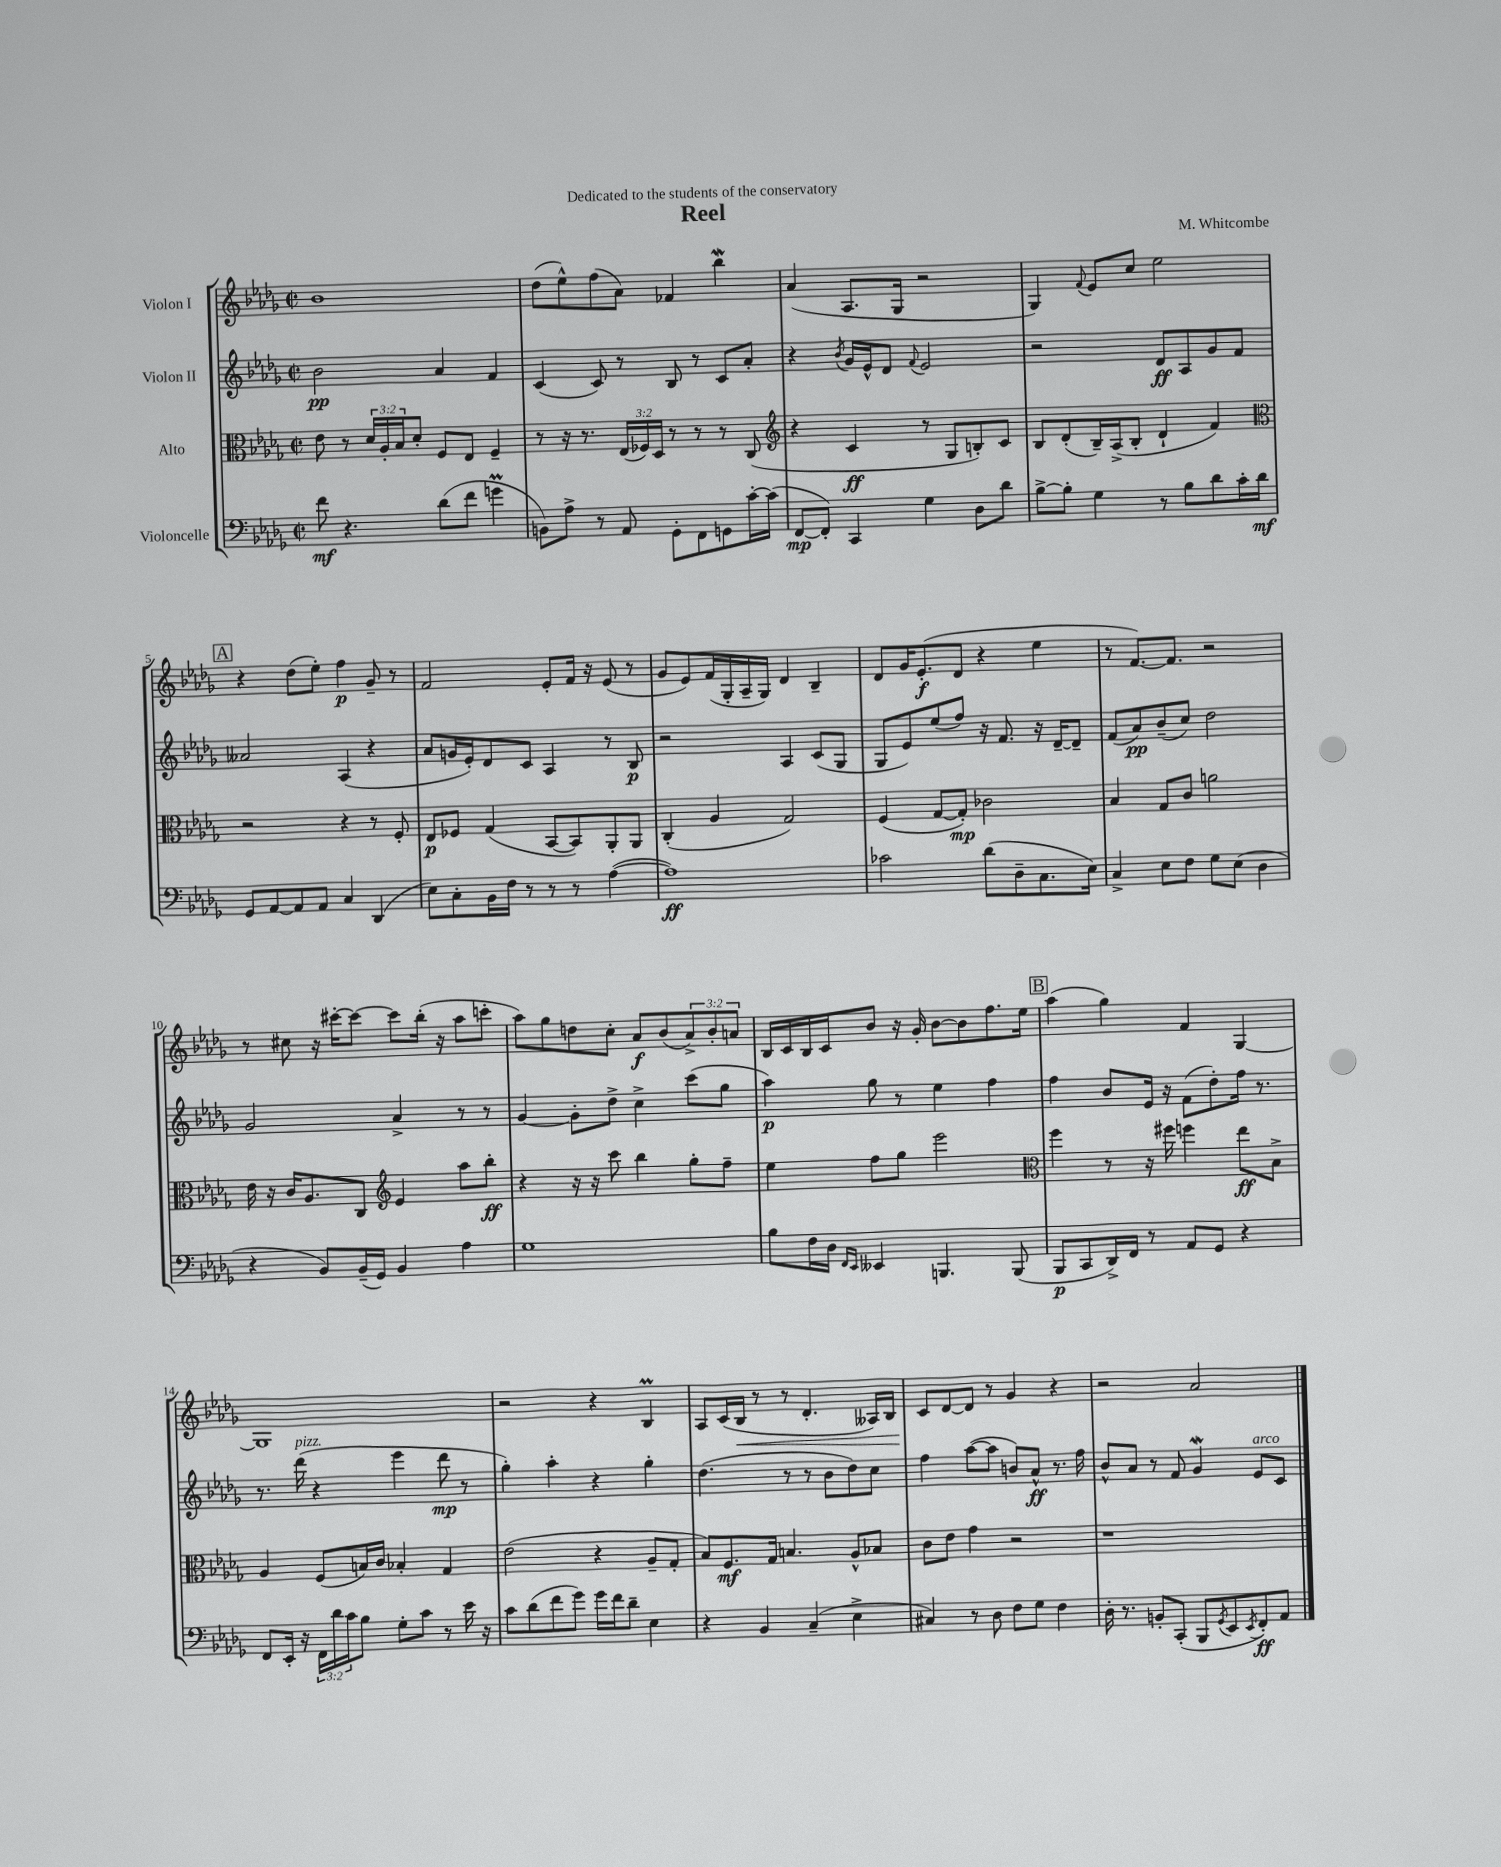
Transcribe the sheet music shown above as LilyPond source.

\header { title = "Reel" composer = "M. Whitcombe" dedication = "Dedicated to the students of the conservatory" }
<<
\new StaffGroup <<
\new Staff = "s0" \with { instrumentName = "Violon I" } {
    \clef treble \key des \major \defaultTimeSignature \time 2/2 \override Staff.TupletNumber.text = #tuplet-number::calc-fraction-text
    bes'1 |
    des''8( ees''8-^) f''8( aes'8) fes'4 bes''4\mordent |
    aes'4( aes8. ges16 r2 |
    ges4) \appoggiatura { f'8 } ees'8 c''8 ees''2 |
    \mark \markup { \box "A" } r4 des''8( ees''8-.) f''4\p ges'8-- r8 |
    f'2 ees'8-. f'16 r16 ees'8( r8 |
    ges'8 ees'8) f'16( ges16-. aes16-- ges16) des'4 bes4-- |
    des'8 ges'16 ees'8.-.\f( des'8 r4 ees''4 |
    r8 f'8.~) f'8. r2 |
    r8 cis''8 r16 cis'''16~-. cis'''8~ cis'''8 bes''16-.( r16 aes''8 c'''8-. |
    aes''8) ges''8 d''8 c''8-. aes'8\f bes'8( \tuplet 3/2 { aes'8->) bes'8-. a'8 } |
    bes16 c'16 bes16 c'16 bes'8 r16 ges'16-. bes'8~ bes'8 f''8. ees''16 |
    \mark \markup { \box "B" } aes''4( ges''4) f'4 ges4~ |
    ges1 |
    r2 r4 bes4\prall |
    aes8 c'16( bes16\< r8 r8 des'4.-. aeses16) bes16 |
    c'8\! des'8~ des'8 r8 ges'4 r4 |
    r2 aes'2 \bar "|." |
}
\new Staff = "s1" \with { instrumentName = "Violon II" } {
    \clef treble \key des \major \defaultTimeSignature \time 2/2
    bes'2\pp aes'4 f'4 |
    c'4( c'8) r8 bes8 r8 c'8 aes'8-. |
    r4 \acciaccatura { bes'8 } ges'16 ees'16-^ des'8 \appoggiatura { f'8 } ees'2 |
    r2 des'8\ff aes8 ges'8 f'8 |
    \mark \markup { \box "A" } aeses'2 aes4( r4 |
    aes'8 g'16 ees'16-.) des'8 c'8 aes4 r8 bes8\p |
    r2 aes4 c'8( ges8 |
    ges8 ees'8) ees''8( f''8) r16 f'8. r16 des'16~-- des'8-- |
    f'8( aes'8\pp) bes'8--( c''8) des''2 |
    ges'2 aes'4-> r8 r8 |
    ges'4~ ges'8-. des''8-> c''4-> c'''8( ges''8 |
    aes''4\p) ges''8 r8 ees''4 f''4 |
    \mark \markup { \box "B" } f''4 bes'8 ees'16 r16 f'8( des''8-.) f''16 r8. |
    r8. des'''16^\markup { \italic "pizz." }( r4 ees'''4 des'''8\mp r8 |
    ges''4-.) aes''4-. r4 ges''4-. |
    des''4.( r8 r8 bes'8 des''8) c''8 |
    f''4 aes''8~( aes''8 b'8) aes'8-^\ff r8. f''16 |
    bes'8-^ aes'8 r8 f'8 ges'4\mordent ees'8^\markup { \italic "arco" } c'8 \bar "|." |
}
\new Staff = "s2" \with { instrumentName = "Alto" } {
    \clef alto \key des \major \defaultTimeSignature \time 2/2 \override Staff.TupletNumber.text = #tuplet-number::calc-fraction-text
    ees'8 r8 \tuplet 3/2 { des'16 aes16-. bes16 } des'8-. f8 ees8 f4-- |
    r8 r16 r8. \tuplet 3/2 { ees16( fes16) des16 } r8 r8 r8 c8( |
    \clef treble r4 c'4\ff r8 ges8 b8-.) c'8 |
    bes8 des'8-.( bes16--) aes16->( bes8-. des'4-! f'4) |
    \mark \markup { \box "A" } \clef alto r2 r4 r8 f8-. |
    ees8\p fes8 ges4( bes,8~ bes,8) aes,8-. aes,8 |
    c4-.( aes4 ges2) |
    f4( ges8~ ges8-.\mp) ces'2 |
    bes4 ges8 c'8 a'2 |
    ees'16 r16 c'16 aes8. c8 \clef treble ees'4 aes''8 bes''8-.\ff |
    r4 r16 r16 c'''8 bes''4 ges''8-. f''8-- |
    ees''4 f''8 ges''8 ees'''2 |
    \mark \markup { \box "B" } \clef alto f''4 r8 r16 fis''16 f''4 ees''8\ff bes8-> |
    aes4 f8( b16) c'16 bes4-. ges4 |
    ees'2( r4 aes8-- ges8-. |
    bes8) f8.\mf ges16 b4. aes8-^ bes8 |
    c'8 ees'8 ges'4 r2 |
    r1 \bar "|." |
}
\new Staff = "s3" \with { instrumentName = "Violoncelle" } {
    \clef bass \key des \major \defaultTimeSignature \time 2/2 \override Staff.TupletNumber.text = #tuplet-number::calc-fraction-text
    f'8\mf r4. des'8( f'8 g'4\prall |
    b,8) aes8-> r8 aes,8 ges,8-. f,8 g,8 c'16~-. c'16( |
    f,8~\mp f,8-.) c,4 ges4 des8 des'8 |
    bes8~-> bes8-. ges4 r8 bes8 des'8 c'16-. des'16\mf |
    \mark \markup { \box "A" } ges,8 aes,8~ aes,8 aes,8 c4 des,4( |
    ees8) c8-. bes,16 f16 r8 r8 r8 aes4~( |
    aes1\ff) |
    ces'2 des'8( des8-- c8. ees16) |
    c4-> ees8 f8 ges8 ees8( des4 |
    r4 bes,8) bes,16--( ges,16) bes,4 aes4 |
    ges1 |
    bes8 f16 des16 \grace { f,16 ees,16 } eeses,4 b,,4. b,,8( |
    \mark \markup { \box "B" } bes,,8\p c,8 des,16->) f,16 r8 aes,8 ges,8 r4 |
    f,8 ees,16-. r16 \tuplet 3/2 { f,16 des'16 c'16 } bes8 ges8-. c'8 r8 ees'16 r16 |
    c'8 des'8( f'8 ges'8) ges'16 f'16 des'8-- ees4 |
    r4 bes,4 c4--( ees4-> |
    cis4) r8 des8 f8 ges8 f4 |
    des16-. r8. b,8-. c,8-.( bes,,8 \acciaccatura { ges,8 } ees,8 \acciaccatura { ees,8 } f,8-.\ff) aes,8 \bar "|." |
}
>>
>>
